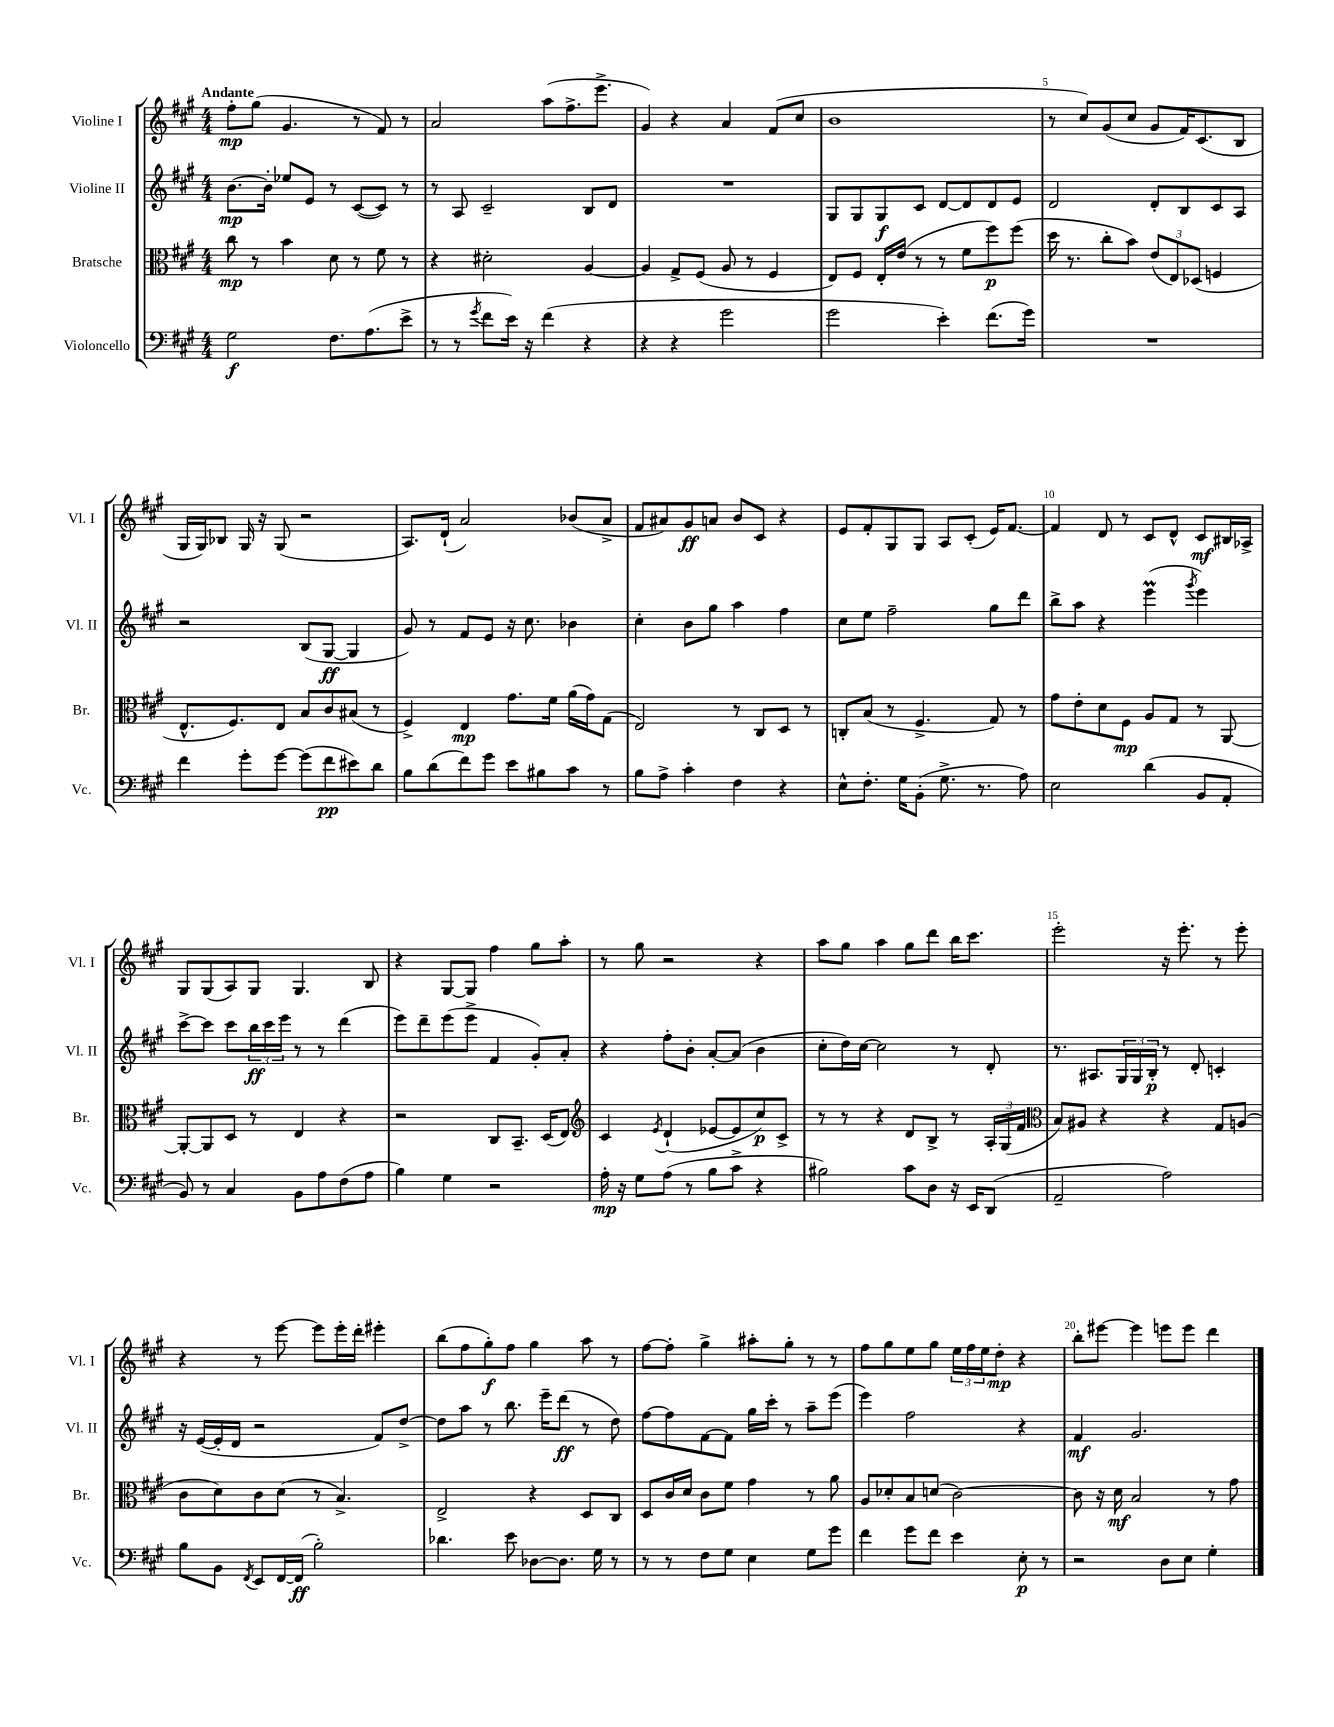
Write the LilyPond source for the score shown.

<<
\new StaffGroup <<
\new Staff = "s0" \with { instrumentName = "Violine I" shortInstrumentName = "Vl. I" } {
    \clef treble \key a \major \numericTimeSignature \time 4/4 \tempo "Andante"
    fis''8-.\mp gis''8( gis'4. r8 fis'8) r8 |
    a'2 a''8( fis''8.-> e'''8.-> |
    gis'4) r4 a'4 fis'8( cis''8 |
    b'1 |
    r8 cis''8) gis'8( cis''8 gis'8 fis'16) cis'8.( b8 |
    gis16 gis16) bes8 gis16 r16 gis8( r2 |
    a8.) d'16-!( a'2) bes'8( a'8-> |
    fis'8 ais'8) gis'8\ff a'8 b'8 cis'8 r4 |
    e'8 fis'8-. gis8 gis8 a8 cis'8-.( e'16) fis'8.~ |
    fis'4 d'8 r8 cis'8 d'8-^ cis'8\mf bis16 aes16-> |
    gis8 gis8( a8) gis8 gis4. b8 |
    r4 gis8~ gis8 fis''4 gis''8 a''8-. |
    r8 gis''8 r2 r4 |
    a''8 gis''8 a''4 gis''8 d'''8 b''16 cis'''8. |
    e'''2-. r16 e'''8.-. r8 e'''8-. |
    r4 r8 e'''8~ e'''8 e'''16-. d'''16-. eis'''4-. |
    b''8( fis''8 gis''8-.\f) fis''8 gis''4 a''8 r8 |
    fis''8~ fis''8-. gis''4-> ais''8-. gis''8-. r8 r8 |
    fis''8 gis''8 e''8 gis''8 \tuplet 3/2 { e''16 fis''16 e''16 } d''8-.\mp r4 |
    b''8-. eis'''8~ eis'''4 e'''8 e'''8 d'''4 \bar "|." |
}
\new Staff = "s1" \with { instrumentName = "Violine II" shortInstrumentName = "Vl. II" } {
    \clef treble \key a \major \numericTimeSignature \time 4/4
    b'8.~\mp b'16-. ees''8 e'8 r8 cis'8~( cis'8) r8 |
    r8 a8 cis'2-- b8 d'8 |
    R1 |
    gis8 gis8 gis8\f cis'8 d'8~ d'8 d'8 e'8 |
    d'2 d'8-. b8 cis'8 a8 |
    r2 b8( gis8~\ff gis4 |
    gis'8) r8 fis'8 e'8 r16 cis''8. bes'4 |
    cis''4-. b'8 gis''8 a''4 fis''4 |
    cis''8 e''8 fis''2-- gis''8 d'''8 |
    b''8-> a''8 r4 e'''4\prall( \acciaccatura { gis'''8 } e'''4) |
    cis'''8~-> cis'''8 cis'''8 \tuplet 3/2 { b''16\ff cis'''16 e'''16 } r8 r8 d'''4( |
    e'''8) d'''8-- e'''8( e'''8-> fis'4 gis'8-.) a'8-. |
    r4 fis''8-. b'8-. a'8~-. a'8( b'4 |
    cis''8-. d''16) cis''16~ cis''2 r8 d'8-. |
    r8. ais8. \tuplet 3/2 { gis16 gis16 b16-.\p } r8 d'8-. c'4-. |
    r16 e'16~( e'16-. d'16 r2 fis'8) d''8~-> |
    d''8 a''8 r8 b''8. e'''16-- d'''8\ff( r8 d''8) |
    fis''8~ fis''8 fis'8~ fis'8 gis''16 cis'''16-. r8 a''8-- e'''8( |
    e'''4) fis''2 r4 |
    fis'4\mf gis'2. \bar "|." |
}
\new Staff = "s2" \with { instrumentName = "Bratsche" shortInstrumentName = "Br." } {
    \clef alto \key a \major \numericTimeSignature \time 4/4
    cis''8\mp r8 b'4 d'8 r8 fis'8 r8 |
    r4 dis'2-. a4~ |
    a4 gis8-> fis8( a8 r8 fis4 |
    e8) fis8 e16-. e'16( r8 r8 fis'8 fis''8\p) fis''8( |
    d''16 r8. cis''8-. b'8) \tuplet 3/2 { e'8( e8) des8( } f4 |
    e8.-^ fis8.) e8 b8 cis'8 bis8( r8 |
    fis4->) e4\mp gis'8. fis'16 a'16( gis'16) gis8( |
    e2) r8 cis8 d8 r8 |
    c8-. b8( r8 fis4.-> gis8) r8 |
    gis'8 e'8-. d'8 fis8\mp a8 gis8 r8 a,8~ |
    a,8~-. a,8 d8 r8 e4 r4 |
    r2 cis8 b,8.-- d16( e8) |
    \clef treble cis'4 \acciaccatura { e'8 } d'4-!( ees'8~ ees'8 cis''8\p) cis'8-> |
    r8 r8 r4 d'8 b8-> r8 \tuplet 3/2 { a16-. gis16( fis'16 } |
    \clef alto b8) ais8 r4 r4 gis8 a8( |
    cis'8 d'8) cis'8 d'8( r8 b4.->) |
    e2-> r4 d8 cis8 |
    d8 cis'16 d'16 cis'8 fis'8 gis'4 r8 a'8 |
    a8 des'8-. b8 d'8( cis'2~) |
    cis'8 r16 d'16\mf b2 r8 gis'8 \bar "|." |
}
\new Staff = "s3" \with { instrumentName = "Violoncello" shortInstrumentName = "Vc." } {
    \clef bass \key a \major \numericTimeSignature \time 4/4
    gis2\f fis8. a8.( e'8-> |
    r8 r8 \acciaccatura { gis'8 } fis'8 e'16) r16 fis'4( r4 |
    r4 r4 gis'2 |
    gis'2 e'4-.) fis'8.( gis'16) |
    R1 |
    fis'4 gis'8-. gis'8~ gis'8( fis'8\pp eis'8) d'8 |
    b8 d'8( fis'8) gis'8 e'8 bis8 cis'8 r8 |
    b8 a8-> cis'4-. fis4 r4 |
    e8-^ fis8.-. gis16 b,8-.( gis8.-> r8. a8) |
    e2 d'4( b,8 a,8-. |
    b,8) r8 cis4 b,8 a8 fis8( a8 |
    b4) gis4 r2 |
    a16-.\mp r16 gis8 a8( r8 b8 cis'8-> r4 |
    bis2) cis'8 d8 r16 e,16 d,8( |
    a,2-- a2) |
    b8 b,8 \acciaccatura { fis,8 } e,8 fis,16~ fis,16\ff( b2-.) |
    des'4. e'8 des8~ des8. gis16 r8 |
    r8 r8 fis8 gis8 e4 gis8 gis'8 |
    fis'4 gis'8 fis'8 e'4 e8-.\p r8 |
    r2 d8 e8 gis4-. \bar "|." |
}
>>
>>
\layout { \context { \Score \override BarNumber.break-visibility = ##(#f #t #t) barNumberVisibility = #(every-nth-bar-number-visible 5) } }
